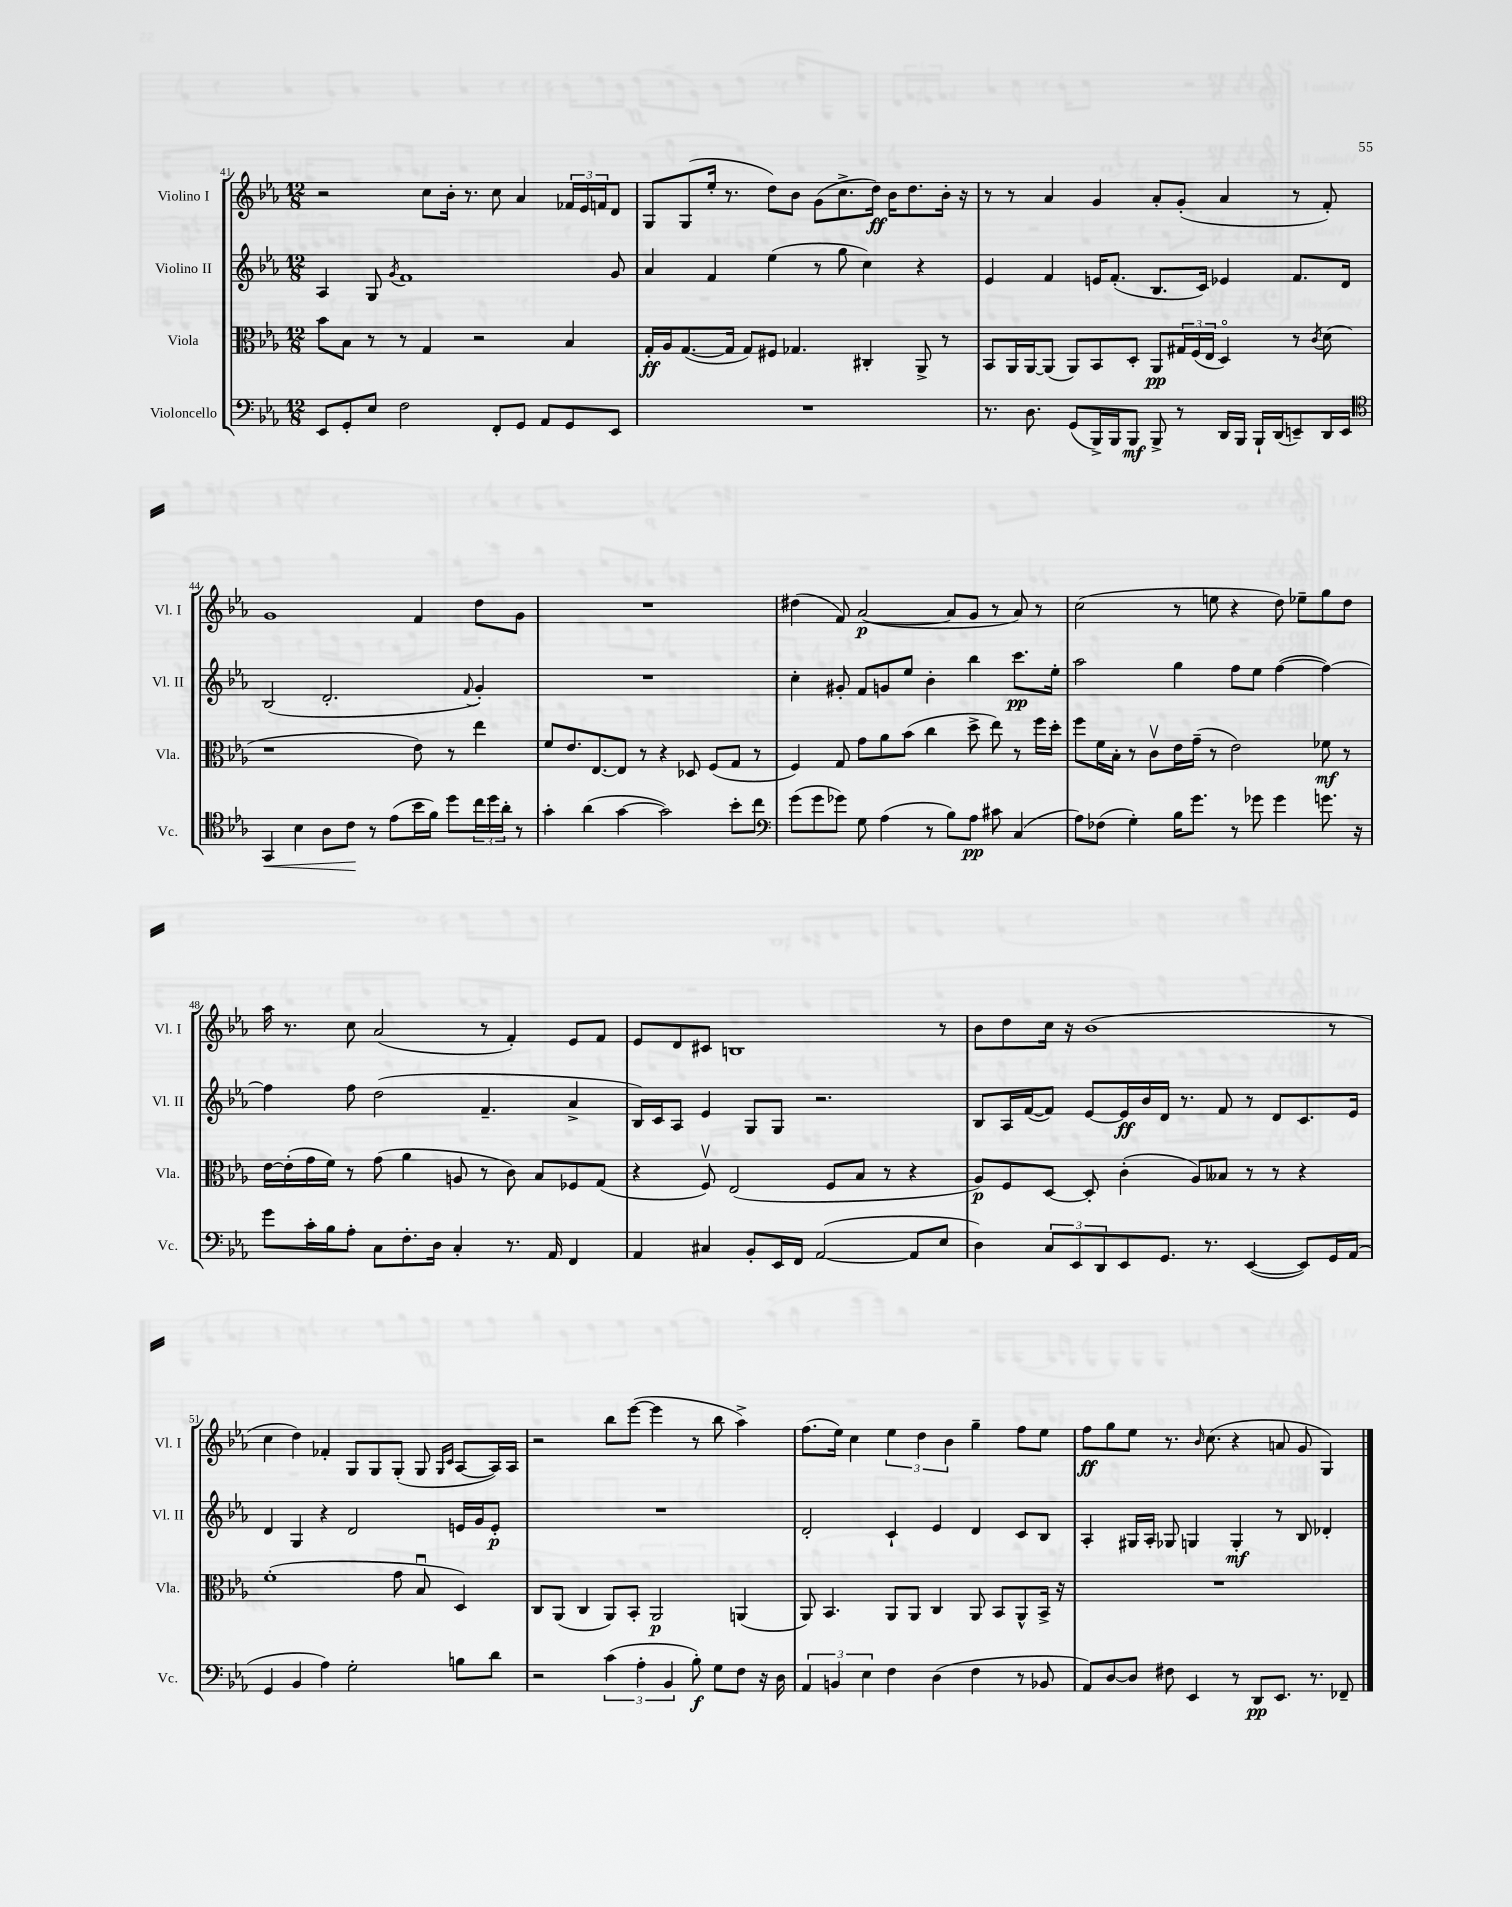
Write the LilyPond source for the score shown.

<<
\new StaffGroup <<
\new Staff = "s0" \with { instrumentName = "Violino I" shortInstrumentName = "Vl. I" } {
    \clef treble \key ees \major \numericTimeSignature \time 12/8
    r2 c''8 bes'16-. r8. c''8 aes'4 \tuplet 3/2 { fes'16 ees'16 f'16 } d'8 |
    g8 g8( ees''16-. r8. d''8) bes'8 g'8( c''8.-> d''16\ff) bes'16 d''8. bes'16-. r16 |
    r8 r8 aes'4 g'4 aes'8-. g'8-.( aes'4 r8 f'8-.) |
    g'1 f'4 d''8 g'8 |
    R1. |
    dis''4( f'8) aes'2~\p( aes'8 g'8 r8 aes'8) r8 |
    c''2( r8 e''8 r4 d''8) ees''8-- g''8 d''8 |
    aes''16 r8. c''8 aes'2( r8 f'4-.) ees'8 f'8 |
    ees'8 d'8 cis'8 b1 r8 |
    bes'8 d''8 c''16 r16 bes'1( r8 |
    c''4 d''4) fes'4-. g8 g8 g8-.( g8 \grace { g16 c'16 } aes8~ aes16) aes16 |
    r2 bes''8 ees'''8~( ees'''4 r8 bes''8 aes''4->) |
    f''8.( ees''16) c''4 \tuplet 3/2 { ees''4 d''4 bes'4 } g''4-- f''8 ees''8 |
    f''8\ff g''8 ees''8 r8. \grace { bes'16 } c''8.( r4 a'8 g'8 g4) \bar "|." |
}
\new Staff = "s1" \with { instrumentName = "Violino II" shortInstrumentName = "Vl. II" } {
    \clef treble \key ees \major \numericTimeSignature \time 12/8
    aes4 g8 \acciaccatura { g'8 } f'1 g'8 |
    aes'4 f'4 ees''4( r8 g''8 c''4) r4 |
    ees'4 f'4 e'16 f'8.-.( bes8. c'16) ees'4 f'8. d'16 |
    bes2( d'2.-. \appoggiatura { f'8 } g'4-.) |
    R1. |
    c''4-. gis'8-. f'8 g'8 ees''8 bes'4-. bes''4 c'''8.\pp ees''16-. |
    aes''2 g''4 f''8 ees''8 f''4~( f''4~) |
    f''4 f''8 d''2( f'4.-- aes'4-> |
    bes16) c'16 aes8 ees'4 g8 g8 r2. |
    bes8 aes16 f'16~( f'8) ees'8~ ees'16\ff bes'16 d'16 r8. f'8 r8 d'8 c'8. ees'16 |
    d'4 g4 r4 d'2 e'16 g'16 e'8-.\p |
    R1. |
    d'2-. c'4-! ees'4 d'4 c'8 bes8 |
    aes4-. gis16 aes16-. ges8 g4 g4-.\mf r8 bes8 des'4-. \bar "|." |
}
\new Staff = "s2" \with { instrumentName = "Viola" shortInstrumentName = "Vla." } {
    \clef alto \key ees \major \numericTimeSignature \time 12/8
    bes'8 bes8 r8 r8 g4 r2 bes4 |
    g16-.\ff aes16 g8.~( g16 g8) fis8 ges4. cis4-. aes,8-> r8 |
    bes,8 aes,16 aes,16~ aes,8( aes,8) bes,8 d8-. aes,8\pp \tuplet 3/2 { gis16 f16( ees16 } d4\flageolet) r8 \acciaccatura { c'8 } d'8( |
    r1 ees'8) r8 ees''4 |
    f'8 ees'8. ees8.~ ees8 r8 r4 des8 f8( g8 r8 |
    f4) g8 g'8 aes'8 bes'8( c''4 d''8-> ees''8) r8 f''16 d''16-. |
    f''8 f'16 bes16-. r8 c'8\upbow ees'16 g'16--( r8 ees'2) fes'8\mf r8 |
    ees'16~ ees'16-.( g'16 f'16) r8 g'8( aes'4 a8 r8 c'8) bes8 fes8 g8( |
    r4 f8\upbow) ees2( f8 bes8 r8 r4 |
    aes8\p) f8 d8~ d8-. c'4-.( aes8) beses8 r8 r8 r4 |
    f'1-.( g'8 bes8\downbow d4) |
    c8 aes,8( c4 aes,8) bes,8-. aes,2\p a,4( |
    aes,8) bes,4. aes,8 aes,8 c4 aes,8 bes,8 aes,8-^ bes,16-> r16 |
    R1. \bar "|." |
}
\new Staff = "s3" \with { instrumentName = "Violoncello" shortInstrumentName = "Vc." } {
    \clef bass \key ees \major \numericTimeSignature \time 12/8
    ees,8 g,8-. ees8 f2 f,8-. g,8 aes,8 g,8 ees,8 |
    R1. |
    r8. d8. g,8( bes,,16->) bes,,16 bes,,8\mf bes,,8-> r8 d,16 bes,,16 bes,,16-! d,16( e,8--) d,16 e,16 |
    \clef tenor g,4\< bes4 aes8 c'8\! r8 ees'8( bes'16 f'16) d''8 \tuplet 3/2 { c''16 d''16 aes'16-. } r8 |
    g'4-. aes'4( g'4~ g'2) bes'8-. c''8 |
    \clef bass g'8( g'8 ges'8) g8 aes4( r8 bes8) aes8\pp cis'8 c4( |
    aes8) fes8( g4-.) bes16 g'8. r8 ges'8 ges'4 g'8. r16 |
    g'8 c'16-. bes16 aes8-. c8 f8.-. d16 c4-. r8. aes,16 f,4 |
    aes,4 cis4 bes,8-. ees,16 f,16 aes,2~( aes,8 ees8 |
    d4) \tuplet 3/2 { c8 ees,8 d,8 } ees,8 g,8. r8. ees,4~( ees,8) g,16 aes,16( |
    g,4 bes,4 aes4) g2-. b8 d'8 |
    r2 \tuplet 3/2 { c'4( aes4-. bes,4 } bes8-.\f) g8 f8 r16 d16 |
    \tuplet 3/2 { aes,4 b,4 ees4 } f4 d4( f4 r8 bes,8 |
    aes,8) d8~ d8 fis8 ees,4 r8 d,8\pp ees,8. r8. fes,8-- \bar "|." |
}
>>
>>
\layout { \context { \Score currentBarNumber = #41 } }
